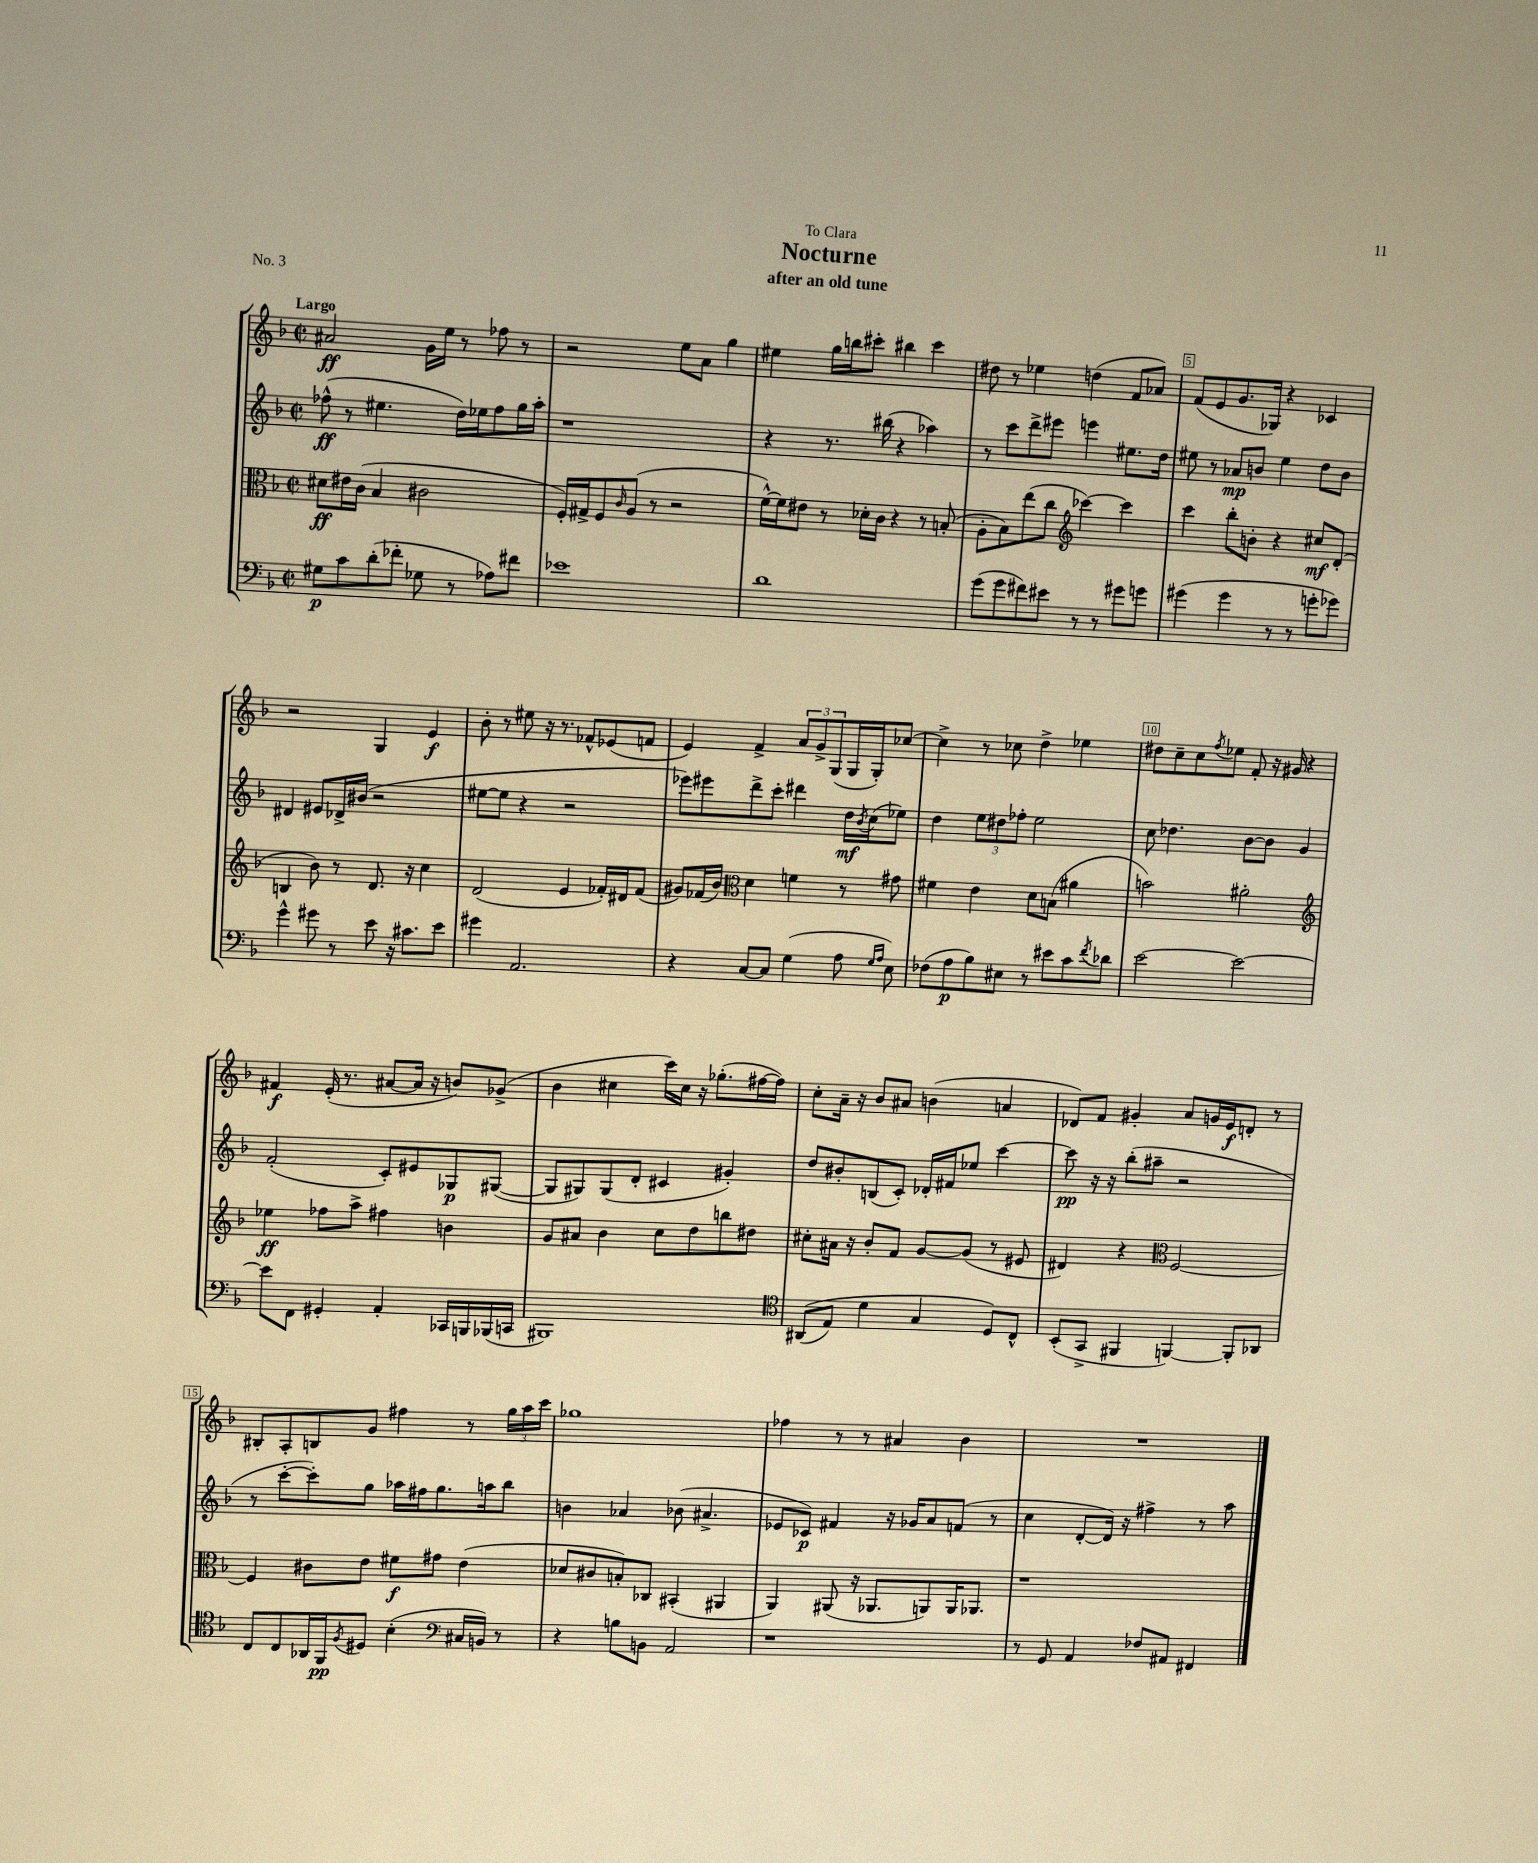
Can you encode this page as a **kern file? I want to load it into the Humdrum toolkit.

**kern	**dynam	**kern	**dynam	**kern	**dynam	**kern	**dynam
*part4	*part4	*part3	*part3	*part2	*part2	*part1	*part1
*staff4	*staff4	*staff3	*staff3	*staff2	*staff2	*staff1	*staff1
*clefF4	*	*clefC3	*	*clefG2	*	*clefG2	*
*k[b-]	*	*k[b-]	*	*k[b-]	*	*k[b-]	*
*M2/2	*	*M2/2	*	*M2/2	*	*M2/2	*
*met(c|)	*	*met(c|)	*	*met(c|)	*	*met(c|)	*
=1	=1	=1	=1	=1	=1	=1	=1
!	!	!	!	!	!	!LO:TX:a:B:t=Largo	!
8G#X\L	p	8d#X\L	ff	(8ff-X^^\	ff	2a#X/	ff
8c\	.	16e#X\L	.	8r	.	.	.
.	.	(16c\JJ	.	.	.	.	.
(8d'\	.	4B-/	.	4.ee#X\	.	.	.
8f-X'\J	.	.	.	.	.	.	.
8G-X\	.	2c#X\	.	.	.	16g\LL	.
.	.	.	.	.	.	16ee\JJ	.
8r	.	.	.	16dd\LL)	.	8r	.
.	.	.	.	16ee-X\J	.	.	.
8A-X\L)	.	.	.	8ff-\	.	8ff-X\	.
8f#X\J	.	.	.	16gg\L	.	8r	.
.	.	.	.	16aa'\JJ	.	.	.
=2	=2	=2	=2	=2	=2	=2	=2
1e-X	.	16F'/LL)	.	1r	.	2r	.
.	.	16G#X^/J	.	.	.	.	.
.	.	8F/	.	.	.	.	.
.	.	16qqc/	.	.	.	.	.
.	.	(8A/J	.	.	.	.	.
.	.	8r	.	.	.	.	.
.	.	2r	.	.	.	8ee\L	.
.	.	.	.	.	.	8a\J	.
.	.	.	.	.	.	4gg\	.
=3	=3	=3	=3	=3	=3	=3	=3
1d	.	[16f^^\LL)	.	4r	.	4ee#X\	.
.	.	16f\J]	.	.	.	.	.
.	.	8e#X\J	.	.	.	.	.
.	.	8r	.	8.r	.	16gg\LL	.
.	.	.	.	.	.	16bbn\J	.
.	.	16d-X'\LL	.	.	.	8ccc#X'\J	.
.	.	16c\JJ	.	(16bb#X\	.	.	.
.	.	4r	.	4r	.	4bb#X\	.
.	.	8r	.	4aa-X\)	.	4ccc#\	.
.	.	(8Bn'/	.	.	.	.	.
=4	=4	=4	=4	=4	=4	=4	=4
(8g\L	.	8A'\L	.	8r	.	8dd#X\	.
8g\	.	8B-\)	.	8ccc\L	.	8r	.
8f#X\)	.	(8ee\	.	8ddd^\	.	4ee-X\	.
8e#X\J	.	8cc\J	.	8eee#X\J	.	.	.
*	*	*clefG2	*	*	*	*	*
8r	.	[4ccc-X\)	.	4eeen\	.	(4ddn\	.
8r	.	.	.	.	.	.	.
8g#X\L	.	4ccc-\]	.	8.ee#X\L	.	8f/L	.
8gn\J	.	.	.	.	.	8a-X/J)	.
.	.	.	.	16dd\Jk	.	.	.
=5	=5	=5	=5	=5	=5	=5	=5
(4g#X\	.	4ccc\	.	8ee#X\	.	(8f/L	.
.	.	.	.	8r	.	8e/	.
4g#\	.	8bb-'\L	.	8a-X/L	mp	8.g/	.
.	.	8bn'\J	.	8bn/J	.	.	.
.	.	.	.	.	.	16G-X/Jk)	.
8r	.	4r	.	4ee#\	.	4r	.
8r	.	.	.	.	.	.	.
8gn'\L	.	8cc#X/L	mf	8dd\L	.	4c-X/	.
8g-X\J)	.	(8d'/J	.	8b\J	.	.	.
!!LO:LB:g=z
=6	=6	=6	=6	=6	=6	=6	=6
4g^^\	.	4Bn/	.	4d#X/	.	2r	.
8g#X\	.	8b-\)	.	8e#X/L	.	.	.
8r	.	8r	.	16d-X^/L	.	.	.
.	.	.	.	(16b#X/JJ	.	.	.
8e\	.	8.d/	.	2r	.	4G/	.
16r	.	.	.	.	.	.	.
8.c#X\L	.	16r	.	.	.	.	.
.	.	4cc\	.	.	.	4e/	f
8e\J	.	.	.	.	.	.	.
=7	=7	=7	=7	=7	=7	=7	=7
4g#X\	.	(2d/	.	[8ee#X\L	.	8b-'\	.
.	.	.	.	8ee#\J]	.	8r	.
2.AA/	.	.	.	4r	.	8ee#X\	.
.	.	.	.	.	.	16r	.
.	.	.	.	.	.	8.r	.
.	.	4e/	.	2r	.	.	.
.	.	.	.	.	.	8f-X^^/L	.
.	.	16f-X'/LL)	.	.	.	(8e-X/	.
.	.	16d#X/J	.	.	.	.	.
.	.	(8f-/J	.	.	.	8fn/J	.
=8	=8	=8	=8	=8	=8	=8	=8
4r	.	8g#X/L)	.	8eee-X\L)	.	4e/)	.
.	.	(16f-X/L	.	8eee#X\	.	.	.
.	.	16b-/JJ)	.	.	.	.	.
*	*	*clefC3	*	*	*	*	*
[8C/L	.	4d\	.	8ddd^\	.	4f^/	.
8C/J]	.	.	.	8ccc'\J	.	.	.
(4G\	.	4fn\	.	4ddd#X\	.	12a/L	.
.	.	.	.	.	.	12g^/	.
.	.	.	.	.	.	(12G/	.
8A\	.	8r	.	16dd\LL	mf	16G/L	.
.	.	.	.	8qb-/	.	.	.
.	.	.	.	(16cc\J	.	16G'/J)	.
16qqG/LL	.	.	.	.	.	.	.
16qqA/JJ	.	.	.	.	.	.	.
8E\)	.	8g#X\	.	8ee-X\J)	.	[8cc-X/J	.
=9	=9	=9	=9	=9	=9	=9	=9
(8F-X\L	.	4f#X\	.	4dd\	.	4cc-^\]	.
8A\	p	.	.	.	.	.	.
8B-\)	.	4e\	.	12ee\L	.	8r	.
.	.	.	.	12dd#X\	.	.	.
8E#X\J	.	.	.	.	.	8cc-X\	.
.	.	.	.	12ff-X'\J	.	.	.
8r	.	8d\L	.	2ee\	.	4dd^\	.
8e#X\L	.	(8Bn\J	.	.	.	.	.
8c\	.	4a#X\	.	.	.	4ee-X\	.
8qf/	.	.	.	.	.	.	.
8d-X\J	.	.	.	.	.	.	.
=10	=10	=10	=10	=10	=10	=10	=10
[2e\	.	2bn\)	.	8cc\	.	8dd#X\L	.
.	.	.	.	4.dd-X\	.	8cc~\	.
.	.	.	.	.	.	8cc\	.
.	.	.	.	.	.	8qff/	.
.	.	.	.	.	.	8ee-X\J	.
2e\_	.	2a#X'\	.	[8b-\L	.	8f'/	.
.	.	.	.	8b-\J]	.	16r	.
.	.	.	.	.	.	16g#X/	.
.	.	.	.	4g/	.	4r	.
!!LO:LB:g=z
=11	=11	=11	=11	=11	=11	=11	=11
*	*	*clefG2	*	*	*	*	*
8e\L]	.	4ee-X\	ff	(2f'/	.	4f#X/	f
8FF\J	.	.	.	.	.	.	.
4GG#X'/	.	8ff-X\L	.	.	.	(16e'/	.
.	.	.	.	.	.	8.r	.
.	.	8aa^\J	.	.	.	.	.
4AA'/	.	4ff#X\	.	8c'/L)	.	[8a#X/L	.
.	.	.	.	8e#X/	.	16a#/Jk]	.
.	.	.	.	.	.	16r	.
16CC-X/LL	.	4bn\	.	8G-X/	p	8bn/L)	.
16BBBn/	.	.	.	.	.	.	.
(16BBB-X/	.	.	.	([8G#X/J	.	(8g-X^/J	.
16CCn/JJ	.	.	.	.	.	.	.
=12	=12	=12	=12	=12	=12	=12	=12
1BBB#X)	.	8g/L	.	8G#/L]	.	4b-\	.
.	.	8a#X/J	.	8G#X/)	.	.	.
.	.	4b-\	.	(8G#/	.	4cc#X\	.
.	.	.	.	8d'/J	.	.	.
.	.	8cc\L	.	4c#X/	.	16ccc\LL)	.
.	.	.	.	.	.	16cc#\JJ	.
.	.	8dd\	.	.	.	16r	.
.	.	.	.	.	.	(8.gg-X'\L	.
.	.	8bbn\	.	4g#X'/)	.	.	.
.	.	8dd#X\J	.	.	.	[16ff#X\L	.
.	.	.	.	.	.	16ff#\JJ])	.
=13	=13	=13	=13	=13	=13	=13	=13
*clefC4	*	*	*	*	*	*	*
((8AA#X/L	.	8cc#X'\L	.	8dd/L	.	8cc'\L	.
8E/J)	.	16a#X\Jk	.	8b#X'/	.	16a~\Jk	.
.	.	16r	.	.	.	16r	.
4d\	.	8b-'/L	.	(8Bn/	.	8b-/L	.
.	.	8f/J	.	8c'/J)	.	8a#X/J	.
4G/	.	[8g/L	.	16d-X'/LL	.	(4bn\	.
.	.	.	.	16f#X/J	.	.	.
.	.	(8g/J]	.	8ee-X/J	.	.	.
8D/L)	.	8r	.	[4ccc\	.	4an/	.
8C^^/J	.	8e#X/	.	.	.	.	.
=14	=14	=14	=14	=14	=14	=14	=14
(8BB-'/L	.	4d#X/)	.	8ccc\]	pp	8d-X/L)	.
8GG^/J	.	.	.	16r	.	8f/J	.
.	.	.	.	16r	.	.	.
4FF#X/	.	4r	.	(8bb-'\L	.	4g#X'/	.
.	.	.	.	8aa#X~\J	.	.	.
*	*	*clefC3	*	*	*	*	*
[4FFn/)	.	[2F/	.	2r	.	8a/L	.
.	.	.	.	.	.	16gn/L	.
.	.	.	.	.	.	16e/J	f
8FF'/L]	.	.	.	.	.	8dn'/J	.
8AA-X/J	.	.	.	.	.	8r	.
!!LO:LB:g=z
=15	=15	=15	=15	=15	=15	=15	=15
8C/L	.	4F/]	.	8r	.	8B#X'/L	.
8C/	.	.	.	[8ccc'\L	.	8A'/	.
16AA-X/L	.	8c#X\L	.	8ccc'\])	.	8Bn/	.
16FF/J	pp	.	.	.	.	.	.
8qF/	.	.	.	.	.	.	.
8D#X/J	.	8e\J	.	8gg\J	.	8g/J	.
(4B-'\	.	8f#X\L	f	16aa-X\LL	.	4ff#X\	.
.	.	.	.	16ff#X\J	.	.	.
.	.	8g#X\J	.	8.gg\	.	.	.
*clefF4	*	*	*	*	*	*	*
16C#X/LL	.	(4e\	.	.	.	8r	.
16BBn/JJ)	.	.	.	16aan\k	.	.	.
8r	.	.	.	8bb-\J	.	24gg\LL	.
.	.	.	.	.	.	24aa\	.
.	.	.	.	.	.	24ccc\JJ	.
=16	=16	=16	=16	=16	=16	=16	=16
4r	.	8d-X/L	.	4bn\	.	1gg-X	.
.	.	8c#X/	.	.	.	.	.
8Bn\L	.	8Bn'/)	.	4a-X/	.	.	.
8BBn\J	.	8C-X/J	.	.	.	.	.
2AA/	.	(4BB#X'/	.	(8b-X\	.	.	.
.	.	.	.	4.a#X^/	.	.	.
.	.	4AA#X/	.	.	.	.	.
=17	=17	=17	=17	=17	=17	=17	=17
1r	.	4AA/)	.	8e-X/L	.	4ff-X\	.
.	.	.	.	8c-X/J)	p	.	.
.	.	(8AA#X/	.	4f#X/	.	8r	.
.	.	16r	.	.	.	8r	.
.	.	8.AA-X/L	.	.	.	.	.
.	.	.	.	16r	.	4a#X/	.
.	.	.	.	16g-X/KL	.	.	.
.	.	8AAn/)	.	8a/	.	.	.
.	.	16AA/K	.	(8fn/J	.	4b-\	.
.	.	8.AA-X/J	.	.	.	.	.
.	.	.	.	8r	.	.	.
=18	=18	=18	=18	=18	=18	=18	=18
8r	.	1r	.	4cc\	.	1r	.
8GG/	.	.	.	.	.	.	.
4AA/	.	.	.	[8d'/L	.	.	.
.	.	.	.	16d/Jk])	.	.	.
.	.	.	.	16r	.	.	.
8F-X/L	.	.	.	4ff#X^\	.	.	.
8AA#X/J	.	.	.	.	.	.	.
4FF#X/	.	.	.	8r	.	.	.
.	.	.	.	8aa\	.	.	.
==	==	==	==	==	==	==	==
*-	*-	*-	*-	*-	*-	*-	*-
